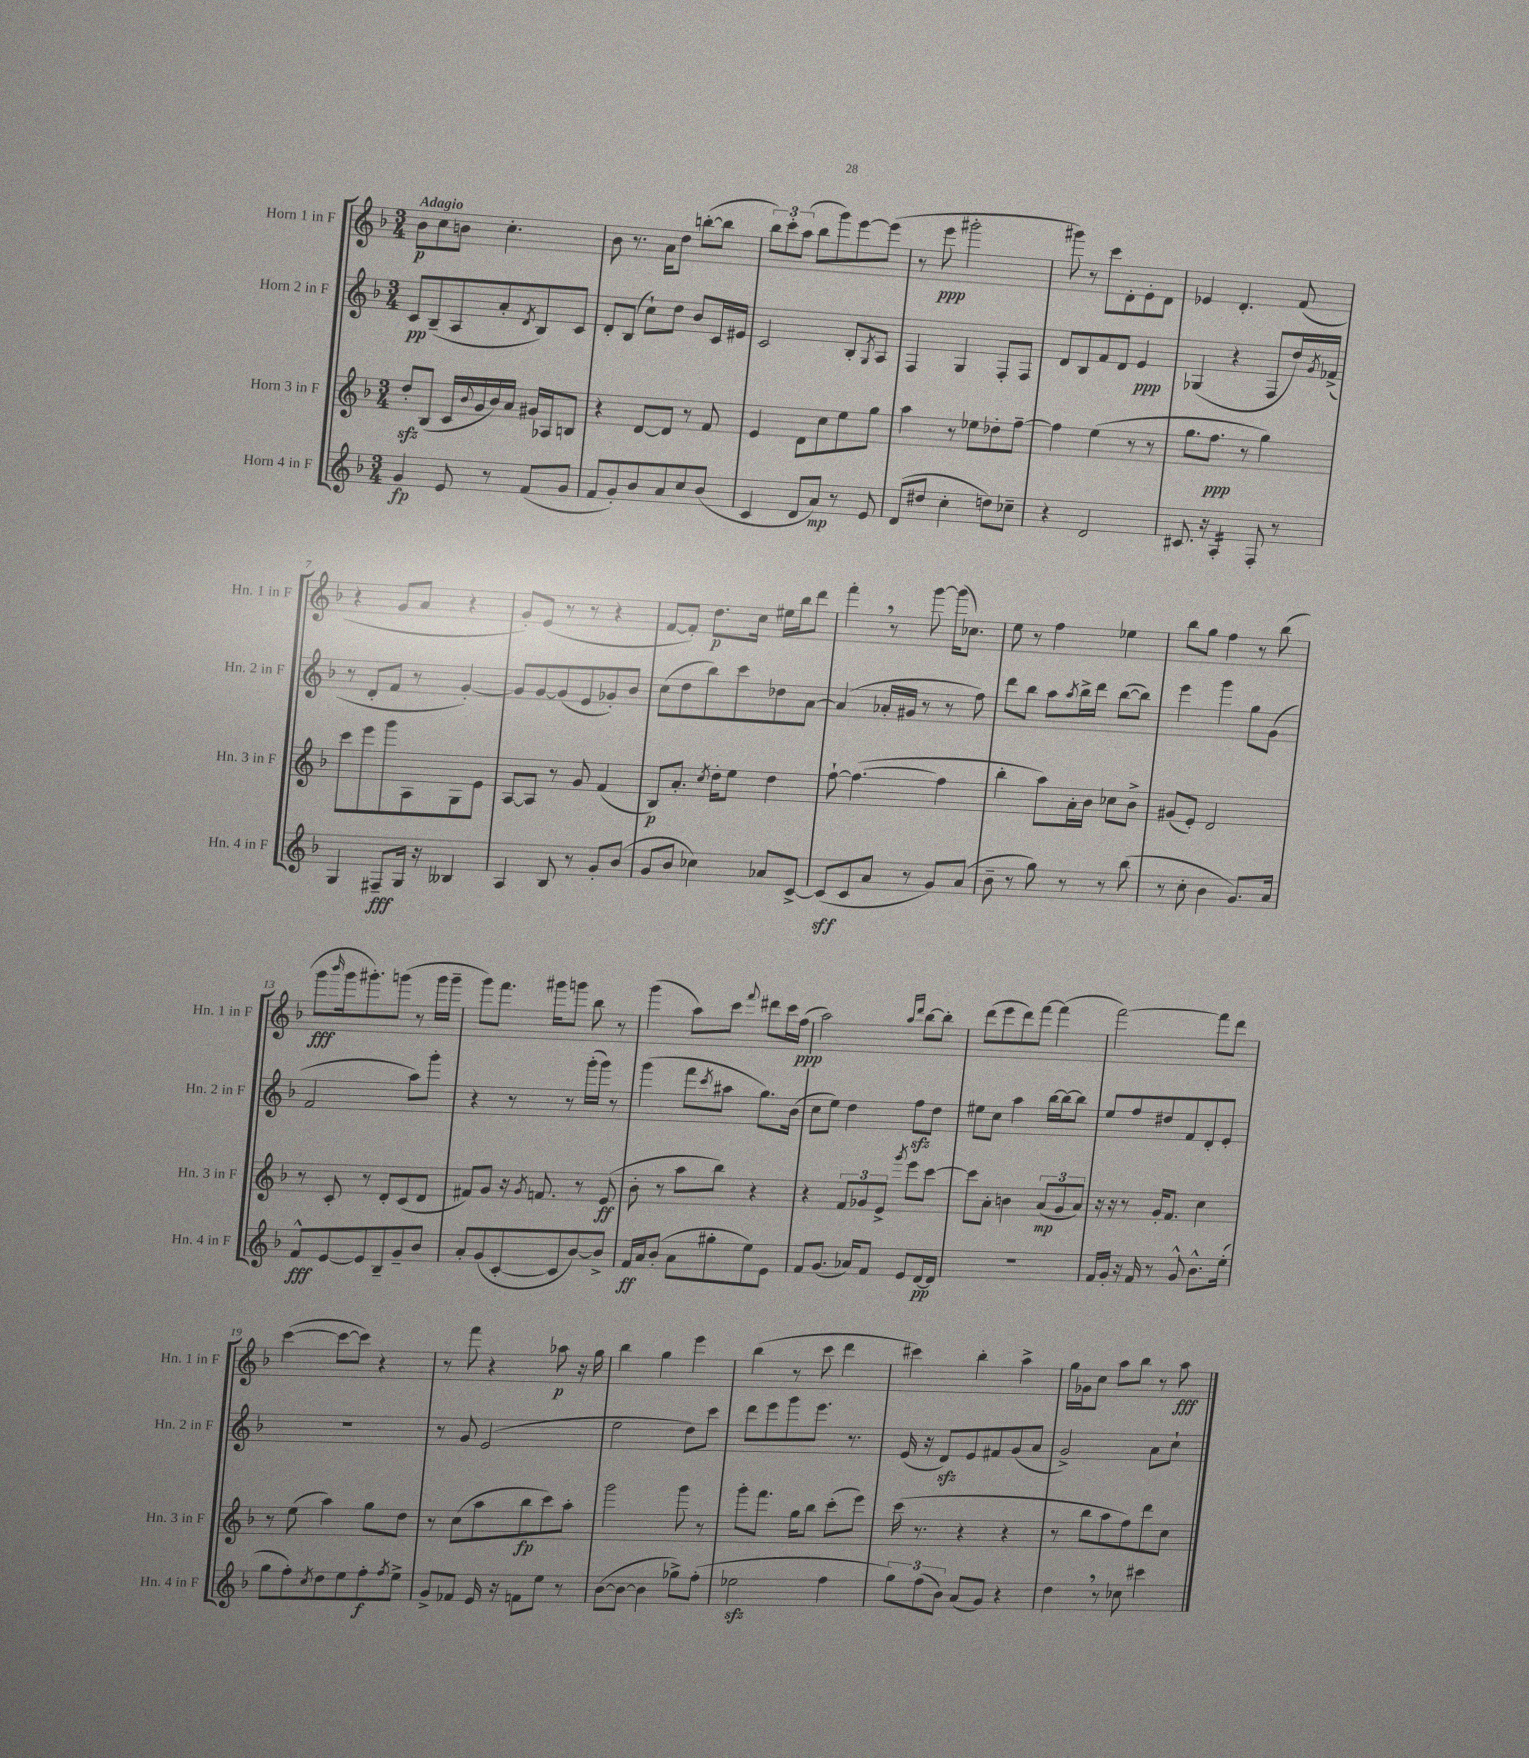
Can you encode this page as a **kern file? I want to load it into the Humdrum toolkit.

**kern	**kern	**kern	**kern
*staff4	*staff3	*staff2	*staff1
*clefG2	*clefG2	*clefG2	*clefG2
*k[b-]	*k[b-]	*k[b-]	*k[b-]
*M3/4	*M3/4	*M3/4	*M3/4
4g	8dd'	8c	8b-
.	(8B-	(8B-~	8cc
8e	16c	8A	8b
.	8qqb-	.	.
.	16g	.	.
8r	16b-)	8a'	4.cc'
.	16a	.	.
.	.	8qd	.
(8f	16g#	8B-)	.
.	16A-	.	.
8g	8B	8c	.
=	=	=	=
8f	4r	8d'	8b-
8g')	.	(8B-	8.r
8b-	[8d	8cc`)	.
.	.	.	16a
8a	8d]	8dd	8dd
8cc	8r	8b-	([8bb'
(8b-	8f	16c	8bb]
.	.	16e#	.
=	=	=	=
4c	4e	2c	12bb-)
.	.	.	12ccc'
.	.	.	(12aa
8d	8d	.	8bb-
8a)	8cc	.	8ggg)
8r	8ee	8B-'	[8eee
.	.	8qG	.
8e	8gg	8A	(8eee]
=	=	=	=
(8d	4aa	4F	8r
8dd#	.	.	8eee
4cc'	8r	4G	2ggg#'
.	8ee-	.	.
8dd)	8dd-'	8F'	.
8cc-~	[8ff~	8F	.
=	=	=	=
4r	4ff]	8d	8ggg#)
.	.	8B-	8r
2d	(4ee	8f	8ccc
.	.	8d	8d'
.	8r	4e	8e'
.	8r	.	8d
=	=	=	=
8.c#	8.gg	(4G-	4e-
16r	8.ff	.	.
4A'	.	4r	4.d'
.	8r	.	.
8F'	4gg)	8F	.
8r	.	16dd)	(8f
.	.	8qg	.
.	.	(16f-^	.
=	=	=	=
4G	8ccc	8r	4r
.	8eee	8d'	.
8F#~	8ggg	8f	8g
16G	8A	8r	8a
16r	.	.	.
4B--	8G	[4g')	4r
.	8e	.	.
=	=	=	=
4A	[8A	8g]	8g')
.	8A]	[8g	(8e
8B-	8r	(8g]	8r
8r	8g	8e	8r
8g'	(4f	8g-')	4r
(8b-	.	8b-	.
=	=	=	=
8g	8B-)	(8cc	[8f
8b-	8.a'	8dd	8f'])
4cc-)	.	8bb-)	8.dd
.	8qcc	.	.
.	16dd'	.	.
.	8ee	8ccc	.
.	.	.	16cc
8a-	4dd	8dd-	16ee#
.	.	.	16bb-
[8c^	.	[8a	8ddd
=	=	=	=
(8c]	[8ff`	(4a]	4fff'
8c	(4.ff_	.	.
8a	.	16a-'	8r
.	.	16g#	.
8r	.	8r	[8ggg
8g)	4ff]	8r	(16ggg]
.	.	.	8.cc-)
(8a	.	8ff)	.
=	=	=	=
8b-~	4bb-'	8ddd	8ee
8r	.	8bb-	8r
8gg)	8aa)	8aa	4ff
.	.	8qaa	.
8r	16a'	16bb-^	.
.	16b-	16ddd	.
8r	8cc-	([8bb-	4ee-
(8bb-	8b-^	8bb-])	.
=	=	=	=
8r	(8g#	4eee	8bb-
8cc'	8e')	.	8gg
4b-	2d	4ggg	4ff
8.g)	.	8gg	8r
.	.	(8g	(8bb-
16a	.	.	.
=	=	=	=
8f^^	8r	2f	8ggg
.	.	.	16qqbbb-
[8e	8c'	.	16ggg
.	.	.	8.ggg#')
8e]	8r	.	.
8B-~	8d'	.	(8ggg
8g~	(8c	8aa)	8r
8b-	8d	8ggg'	16ggg
.	.	.	16ggg~
=	=	=	=
8a'	8f#)	4r	8ggg)
(8g	8g	.	8.fff
[8c'	16r	8r	.
.	8qg	.	.
.	8.f	.	16ggg#
8c]	.	8r	8ggg
[8b-)	8r	(16ggg'	8bb-
.	.	16ggg)	.
8b-^]	(8e	8r	8r
=	=	=	=
16f	8b-'	(4ggg	(4ggg
16a	.	.	.
(8b-'	8r	.	.
8a	8aa	8fff	8aa)
.	.	8qccc	.
8gg#'	8bb-)	8aa#	8ccc
.	.	.	8qqfff
8ee)	4r	8.gg)	8ddd#
8e	.	.	16ccc
.	.	(16b-	(16ff
=	=	=	=
8f	4r	8cc	2aa)
(8.g	.	8ee)	.
.	12f	4dd	.
16a-)	.	.	.
.	12g-	.	.
8f	.	.	.
.	12e^	.	.
.	.	.	16qqaa
.	8qggg	.	16qqddd
8e	8eee	8ff	[8bb-
[16d	[8ccc	8dd	8bb-']
16d]	.	.	.
=	=	=	=
2.r	8ccc]	8ee#	(8ddd
.	8a'	8cc	8eee
.	4b	4aa	8ddd)
.	.	.	[8fff
.	(12a	[16bb-	(4fff]
.	.	16bb-_	.
.	12g	.	.
.	.	8bb-]	.
.	12a)	.	.
=	=	=	=
16f	16r	8ee	[2fff)
16g'	16r	.	.
16r	8r	8ff	.
16f	.	.	.
8r	16g'	8dd#	.
.	8.f	.	.
8g^^	.	8f	.
8.b-^^	4cc	8d'	8fff]
.	.	8e'	8ddd
(16ee'	.	.	.
=	=	=	=
8gg	8r	2.r	([4ccc
8ff')	(8ee	.	.
8qcc	.	.	.
8dd	4aa)	.	8ccc_
8ee	.	.	8ccc])
8ff'	8gg	.	4r
8qff	.	.	.
8ee^	8dd	.	.
=	=	=	=
8g^	8r	8r	8r
8f-	(8cc	8g	8fff
16e	8aa	(2e	4r
16r	.	.	.
8f	8bb-	.	.
8ee	8ccc)	.	8aa-
8r	8aa'	.	16r
.	.	.	16gg
=	=	=	=
([8b-	2ggg	2ee	4bb-
8b-_	.	.	.
4b-]	.	.	4gg
8gg-^)	8ggg	8dd)	4eee
(8ff'	8r	8ccc	.
=	=	=	=
2ee-	8ggg'	8ddd	(4bb-
.	8.fff	8eee	.
.	.	8ggg	8r
.	16gg	.	.
.	8bb-	8.eee	8ccc
4ff	(8ccc'	.	4ddd
.	.	8.r	.
.	8eee)	.	.
=	=	=	=
12gg)	(16ccc	(16e	4ccc#)
.	8.r	16r	.
(12ff	.	.	.
.	.	8d)	.
12b-)	.	.	.
(8a	4r	8e	4bb-'
8g)	.	8f#	.
4r	4r	(8g	4aa^
.	.	8a	.
=	=	=	=
4dd	8r	2g^)	16gg
.	.	.	16g-
.	8bb-	.	8cc
8r	8aa	.	8aa
8cc-	8ff)	.	8bb-
4ccc#	8ddd	8a	8r
.	8cc	8cc`	8aa
==	==	==	==
*-	*-	*-	*-
